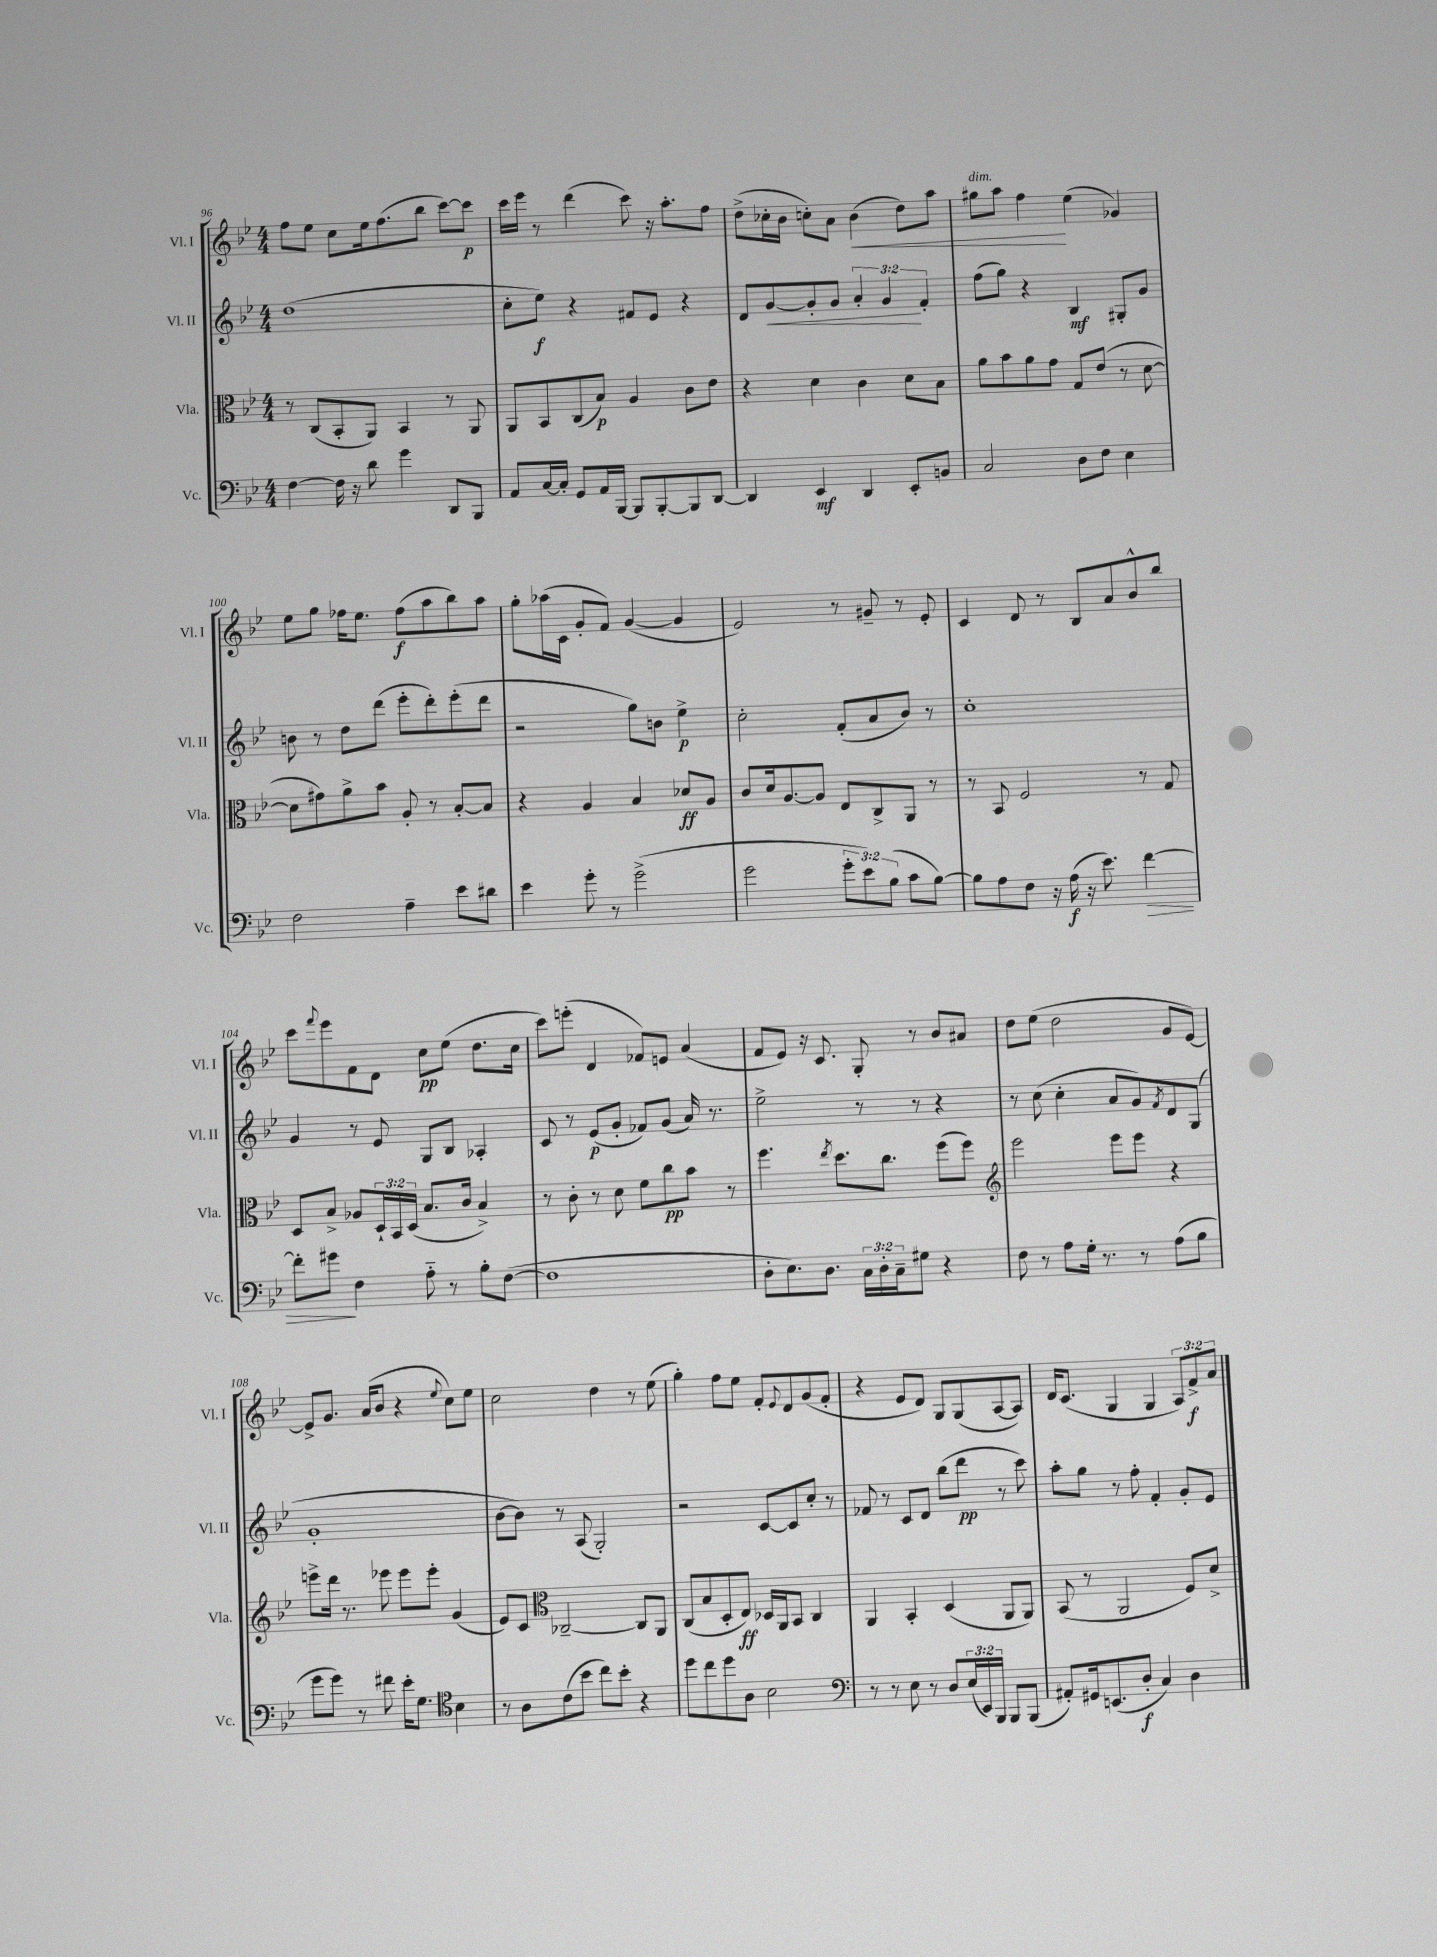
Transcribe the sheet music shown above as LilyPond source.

<<
\new StaffGroup <<
\new Staff = "s0" \with { instrumentName = "Vl. I" shortInstrumentName = "Vl. I" } {
    \clef treble \key bes \major \numericTimeSignature \time 4/4 \override Staff.TupletNumber.text = #tuplet-number::calc-fraction-text
    f''8 ees''8 c''8 ees''16 f''8.( bes''8 c'''8~) c'''8\p |
    c'''16 ees'''16 r8 d'''4( c'''8) r16 a''8.-. f''8 |
    d''8->( ces''16-. bes'16 c''8-.) a'8 bes'4\<( d''8) a''8 |
    gis''8^\markup { \italic "dim." } a''8 f''4\! ees''4( ges'4) |
    ees''8 g''8 fes''16 ees''8. fes''8\f( a''8 bes''8) a''8 |
    g''8-. aes''16( c'16 g'8-. f'8) g'4~( g'4 |
    ees'2) r8 gis'8-- r8 ees'8-. |
    c'4 d'8 r8 bes8 a'8 bes'8-^ bes''8 |
    c'''8 \appoggiatura { f'''8 } ees'''8 f'8 d'8 c''8\pp ees''8( d''8. c''16 |
    c'''8) e'''8-.( d'4 fes'8) e'8 a'4( |
    f'8 ees'8) r16 c'8. g8-. r8 bes'8 ais'8 |
    d''8 ees''8( d''2 g'8 ees'8~) |
    ees'8-> g'8. a'16( bes'8 r4 \appoggiatura { ees''8 } c''8) ees''8 |
    c''2 d''4 r8 ees''8( |
    g''4-.) f''8 ees''8 f'8-. \appoggiatura { ees'8 } d'8 g'8( f'8-. |
    r4 ees'8 d'8) g8 g8( a8~ a8) |
    d'16 c'8.( g4 g4 \tuplet 3/2 { a8) f'8->\f a'8 } \bar "|." |
}
\new Staff = "s1" \with { instrumentName = "Vl. II" shortInstrumentName = "Vl. II" } {
    \clef treble \key bes \major \numericTimeSignature \time 4/4 \override Staff.TupletNumber.text = #tuplet-number::calc-fraction-text
    d''1( |
    c''8-. ees''8\f) r4 fis'8 ees'8 r4 |
    d'8 g'8~\< g'8-. g'8 \tuplet 3/2 { a'4-. g'4\! f'4-. } |
    f''8( g''8) r4 bes4\mf gis8-. g'8 |
    b'8 r8 d''8 d'''8( ees'''8-. d'''8-.) ees'''8-.( d'''8 |
    r2 g''8) b'8 ees''4->\p |
    c''2-. f'8-.( a'8 bes'8) r8 |
    c''1-. |
    g'4 r8 ees'8 g8 bes8 aes4-. |
    c'8 r8 ees'8\p( g'8-. fes'8) g'8( a'16) r8. |
    ees''2-> r8 r8 r4 |
    r8 c''8( c''4-. a'8 g'8) \acciaccatura { f'8 } d'8 g8( |
    g'1-. |
    bes'8~ bes'8) r8 a8( g2-.) |
    r2 c'8~ c'8 c''8-. r8 |
    fes'8 r8 c'8 d'8 bes''8( d'''8\pp r8 c'''8) |
    a''8-. g''8 r8 f''8-. f'4-. g'8-. ees'8 \bar "|." |
}
\new Staff = "s2" \with { instrumentName = "Vla." shortInstrumentName = "Vla." } {
    \clef alto \key bes \major \numericTimeSignature \time 4/4 \override Staff.TupletNumber.text = #tuplet-number::calc-fraction-text
    r8 c8( bes,8-. a,8) bes,4 r8 a,8 |
    a,8 bes,8 c8( bes8\p) a4 c'8 ees'8 |
    r4 d'4 c'4 d'8 bes8 |
    a'8 bes'8 a'8 g'8 g8 ees'8( r8 d'8~ |
    d'8 gis'8) a'8-> bes'8 a8-. r8 bes8~-. bes8 |
    r4 a4 bes4 des'8\ff a8 |
    c'8 d'16 a8.~ a8 ees8 c8-> a,8 r8 |
    r8 bes,8 f2 r8 g8 |
    d8 bes8-> aes8 \tuplet 3/2 { d16-! bes,16 d16( } bes8. c'16 bes4->) |
    r8 c'8-. r8 d'8 f'8 c''8\pp bes'8 r8 |
    f''4. \acciaccatura { ees''8 } d''8. c''8. f''8( f''8) |
    \clef treble ees'''2 ees'''8 ees'''8 r4 |
    e'''8-> d'''16 r8. ees'''8 ees'''8 ees'''8-. g'4( |
    ees'8) c'8 \clef alto ces2~-- ces8 a,8 |
    c8( bes8 d8-. ees8\ff) des16 a,16 bes,8 c4 |
    a,4 bes,4-. d4( a,8 a,8) |
    bes,8( r8 a,2 f8) d'8-> \bar "|." |
}
\new Staff = "s3" \with { instrumentName = "Vc." shortInstrumentName = "Vc." } {
    \clef bass \key bes \major \numericTimeSignature \time 4/4 \override Staff.TupletNumber.text = #tuplet-number::calc-fraction-text
    f4~ f16 r16 d'8 g'4 d,8 bes,,8 |
    a,8 c16~ c16-. g,8 a,16 bes,,16~ bes,,8 bes,,8~-. bes,,8 d,8~ |
    d,4 ees,4\mf d,4 ees,8-. b,8 |
    c2 d8 f8 ees4 |
    f2 a4-- ees'8 dis'8 |
    ees'4 g'8-. r8 g'2->( |
    g'2 \tuplet 3/2 { g'8-. ees'8) bes8( } c'8 bes8~) |
    bes8 a8 f8 r16 a16\f( r16 ees'8.) f'4~\> |
    f'8-. gis'8\! f4 a8-_ r8 bes8-. f8~( |
    f1 |
    d8-. ees8.) d8. \tuplet 3/2 { c16 d16-. c16-- } gis8 r4 |
    f8 r8 a8 g16-. r8. r8 a8( bes8 |
    g'8 g'8) r8 fis'8 ees'16-. g8. \clef tenor bes4 |
    r8 a8 c'8( bes'8 c''8) bes'8-. r4 |
    d''8 c''8 d''8 a8 bes2 |
    \clef bass r8 r8 ees8 r8 d8 \tuplet 3/2 { ees16( ees,16) bes,,16 } bes,,8 bes,,8( |
    ais,8-.) gis,16 e,8.( d8-.\f c4) d4 \bar "|." |
}
>>
>>
\layout { \context { \Score currentBarNumber = #96 } }
